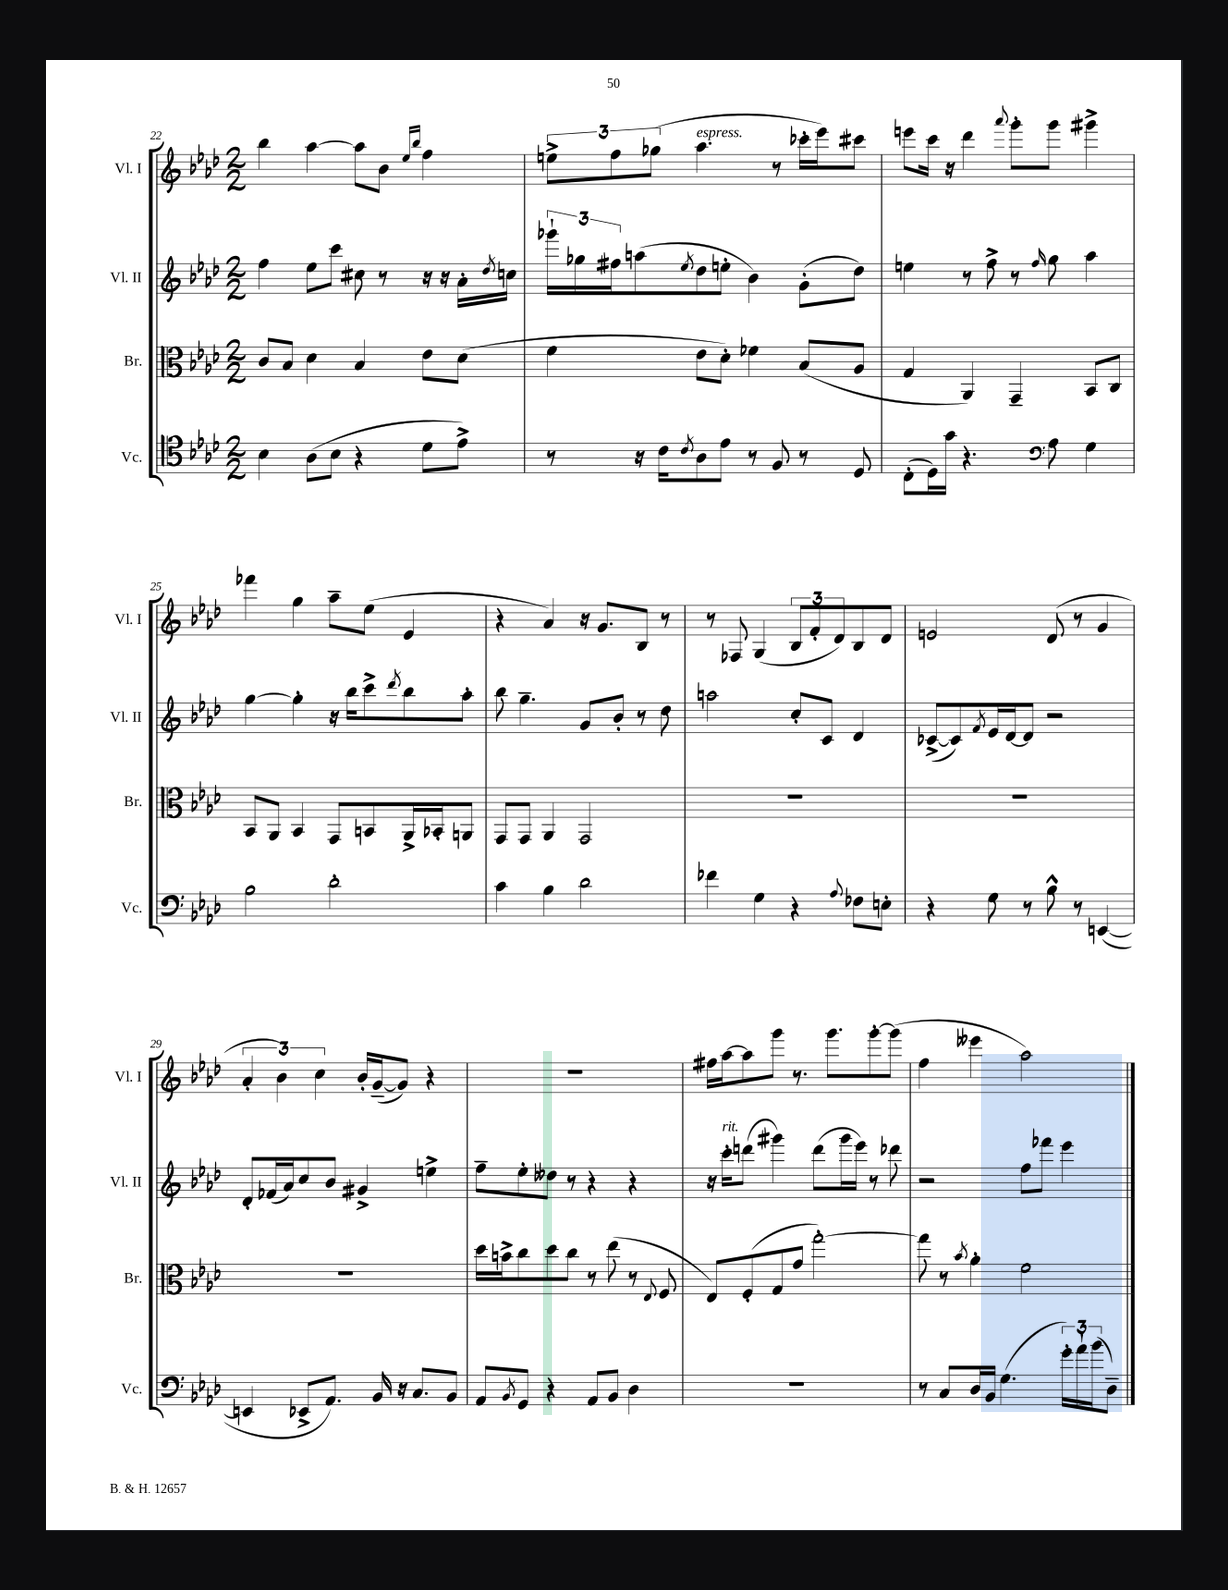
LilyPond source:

<<
\new StaffGroup <<
\new Staff = "s0" \with { instrumentName = "Vl. I" shortInstrumentName = "Vl. I" } {
    \clef treble \key aes \major \numericTimeSignature \time 2/2
    bes''4 aes''4~ aes''8 bes'8 \grace { ees''16 bes''16 } f''4 |
    \tuplet 3/2 { e''8-> f''8 ges''8( } aes''4.^\markup { \italic "espress." } r8 ces'''16-. ees'''16) cis'''8 |
    e'''8 c'''16 r16 des'''4 \appoggiatura { aes'''8 } g'''8-. g'''8 gis'''4-> |
    fes'''4 g''4 aes''8-- ees''8( ees'4 |
    r4 aes'4) r16 g'8. bes8 r8 |
    r8 fes8 g4( \tuplet 3/2 { bes8 f'8-. des'8) } bes8 des'8 |
    e'2 des'8( r8 g'4 |
    \tuplet 3/2 { aes'4-. bes'4) c''4 } bes'16-. g'16~--( g'8) r4 |
    R1 |
    fis''16 aes''16~ aes''8 g'''8 r8. g'''8. g'''8~-. g'''8( |
    f''4 eeses'''4 aes''2) \bar "|." |
}
\new Staff = "s1" \with { instrumentName = "Vl. II" shortInstrumentName = "Vl. II" } {
    \clef treble \key aes \major \numericTimeSignature \time 2/2
    f''4 ees''8 c'''8 cis''8 r8 r16 r16 aes'16-. \acciaccatura { des''8 } c''16 |
    \tuplet 3/2 { ges'''16-! ges''16 fis''16 } a''8( \acciaccatura { ees''8 } des''8 e''8-. bes'4) g'8-.( des''8) |
    e''4 r8 f''8-> r8 \grace { f''16 } g''8 aes''4 |
    g''4~ g''4-. r16 bes''16 c'''8-> \acciaccatura { des'''8 } bes''8 aes''8-. |
    bes''8 g''4.-- g'8 bes'8-. r8 des''8 |
    a''2 c''8-. c'8 des'4 |
    ces'8~->( ces'8) \acciaccatura { f'8 } ees'16 des'16~ des'8 r2 |
    des'8-. fes'16( aes'16) c''8 bes'8 gis'4-> e''4-> |
    f''8-- ees''8-. deses''8 r8 r4 r4 |
    r16 c'''16-.^\markup { \italic "rit." } d'''8( gis'''4) d'''8( gis'''16 ees'''16) r8 des'''8 |
    r2 f''8 fes'''8 ees'''4 \bar "|." |
}
\new Staff = "s2" \with { instrumentName = "Br." shortInstrumentName = "Br." } {
    \clef alto \key aes \major \numericTimeSignature \time 2/2
    c'8 bes8 des'4 bes4 ees'8 des'8( |
    f'4 ees'8 des'8-.) fes'4 bes8( aes8 |
    g4 aes,4) g,4-- bes,8 c8 |
    bes,8 aes,8 bes,4 g,8 b,8 aes,16-> bes,16-. a,8 |
    g,8 g,8 aes,4 g,2 |
    R1 |
    R1 |
    R1 |
    des''16 b'16-> c''8 des''8 c''8 r8 ees''8( r8 \appoggiatura { ees8 } f8 |
    ees8) f8-.( g8 g'8 g''2~-.) |
    g''8 r8 \acciaccatura { bes'8 } aes'4-. f'2 \bar "|." |
}
\new Staff = "s3" \with { instrumentName = "Vc." shortInstrumentName = "Vc." } {
    \clef tenor \key aes \major \numericTimeSignature \time 2/2
    bes4 aes8( bes8 r4 des'8 ees'8->) |
    r8 r16 c'16 \acciaccatura { c'8 } aes8 ees'8 r8 f8 r8 des8 |
    c8-.( des16) g'16 r4. \clef bass aes8 g4 |
    bes2 des'2-. |
    c'4 bes4 des'2 |
    fes'4 g4 r4 \appoggiatura { aes8 } fes8 e8-. |
    r4 g8 r8 bes8-^ r8 e,4~( |
    e,4 ees,8-> aes,8.) bes,16 r16 c8. bes,8 |
    aes,8 \acciaccatura { bes,8 } g,8 r4 aes,8 bes,8 des4 |
    R1 |
    r8 c8 des16 bes,16 g4.( \tuplet 3/2 { g'16-.) aes'16-! bes'16( } des8--) \bar "|." |
}
>>
>>
\layout { \context { \Score currentBarNumber = #22 } }
